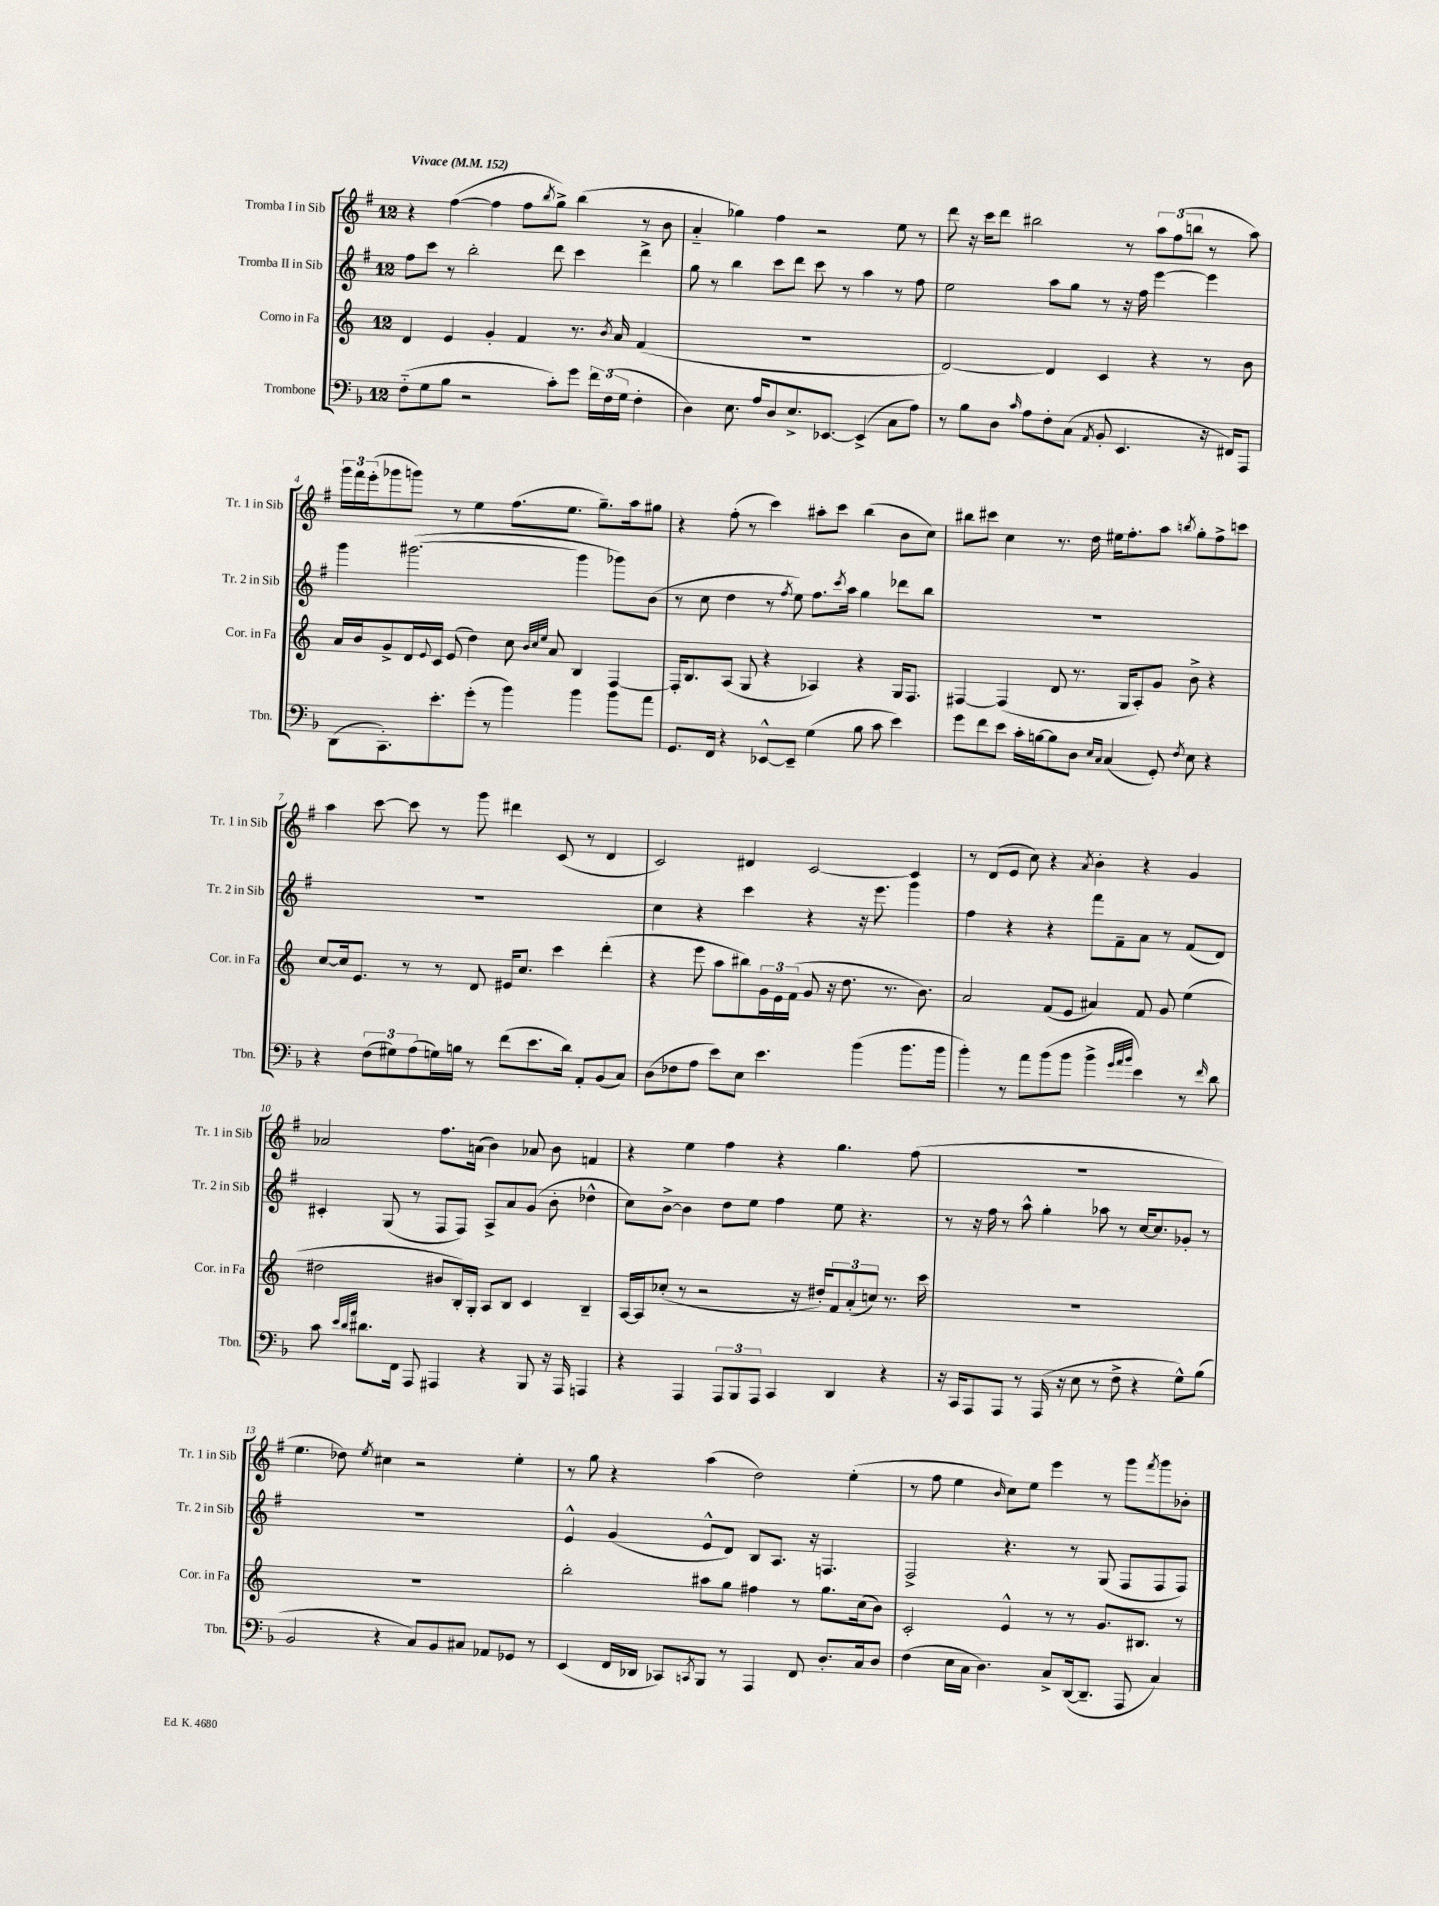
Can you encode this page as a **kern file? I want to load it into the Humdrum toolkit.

**kern	**kern	**kern	**kern
*staff4	*staff3	*staff2	*staff1
*clefF4	*clefG2	*clefG2	*clefG2
*k[b-]	*k[]	*k[f#]	*k[f#]
*M12/8	*M12/8	*M12/8	*M12/8
*MM152	*MM152	*MM152	*MM152
(8F'~\L	4d/	8ff#\L	4r
8G\	.	8ccc\J	.
8B-\J	4e/	8r	([4ff#\
2r	.	2bb'\	.
.	4g'/	.	4ff#\]
.	4f/	.	8ff#\L
.	.	.	8qbb/
8c'\L)	.	8ddd\	8gg^\J)
8g\J	8.r	4ccc\	(4bb\
24f\LL	.	.	.
(24F\	.	.	.
.	8qb/	.	.
.	16a/	.	.
24G\JJ	.	.	.
4F'\	(4f/	4ddd^\	8r
.	.	.	8b\
=	=	=	=
4D\)	1.r	8gg\	4a'~/
.	.	8r	.
8.E\	.	4bb\	4gg-\)
16A/LK	.	.	.
8D/	.	8ccc\L	4ff#\
8.E^/	.	8ddd\J	.
.	.	8ccc\	2r
[8.EE-/J	.	.	.
.	.	8r	.
(4EE-^/]	.	4aa\	.
8C\L	.	8r	8ee\
8A\J)	.	8ff#\	8r
=	=	=	=
8r	[2d/)	2ee\	8ddd\
8B-\L	.	.	16r
.	.	.	16ccc\LK
8D\J	.	.	8ddd\J
16qqc/	.	.	.
8A\L	.	.	2bb#\
8F'\	4d/]	8aa\L	.
(8C\J	.	8gg\J	.
8qAA/	.	.	.
8BB-'/	4c/	8r	.
4.EE/	.	16r	8r
.	.	16ff#\	.
.	4r	[4eee\	12aa\L
.	.	.	(12ff#\
.	.	.	12bb\J
16r	8r	4eee\]	8r
16FF#/LK)	.	.	.
8AAA/J	8b\	.	8aa\)
=	=	=	=
(8DD\L	16a/LL	4ggg\	24ggg\LL
.	.	.	24fff#\
.	16b/J	.	.
.	.	.	(24eee'\J
8.CC'\)	8g^/	.	8ggg-\
.	16d/L	([2.ggg#\	8ggg\J)
.	8qqe/	.	.
8.e'\	16c/JJ	.	.
.	(8e/	.	8r
(8g'\J	4dd\)	.	4ee\
8r	.	.	.
4b-\)	8cc\	.	(8.ff#\L
.	32qqb/LLL	.	.
.	32qqcc/	.	.
.	32qqee/JJJ	.	.
.	8a/	.	.
.	.	.	8.ee\J
4b-\	4B/	4ggg#\]	.
.	.	.	8.gg~\L)
8b-\L	[4F/	8ggg-\L)	.
.	.	.	16aa\k
8a\J	.	(8b\J	8gg#\J
=	=	=	=
8.GG/L	16F'/]LK	8r	4r
.	8.B/	.	.
.	.	8cc\	.
16FF/Jk	.	.	.
4r	(8A/J	4dd\	(8ff#'\
.	8G/	.	8r
[8EE-^^/L	4r	8r	4ccc\)
.	.	8qff#/	.
8EE-~/]J	.	8ee\)	.
(4G\	4A-/)	8.ff#\L	8aa#'\L
.	.	.	8ccc\J
.	.	8qccc/	.
.	.	16aa\Jk	.
8B-\	4r	4gg\	(4bb\
8c\	.	.	.
4e\)	16G/LK	8ddd-\L	8b\L
.	8.F/J	.	.
.	.	8bb\J	8cc\J)
=	=	=	=
8g\L	[4F#/	1.r	8bb#\L
8f\	.	.	8ccc#\J
8e\J	(4F#/]	.	4cc\
16c'\LL	.	.	.
[16B\J	.	.	.
8B\]	8d/	.	8.r
8D\J	8.r	.	.
.	.	.	16dd\
16qqE/LL	.	.	.
16qqC/JJ	.	.	.
(4C/	.	.	16ee#\LK
.	16G/LK	.	8.ff#'\
.	8A'/)	.	.
8GG'/)	8g/J	.	8aa\J
8qF/	.	.	8qbb/
8E\	8b^\	.	8gg'\L
4r	4r	.	8ff#^\
.	.	.	8ccc\J
=	=	=	=
4r	[8cc/L	1.r	4aa\
.	16cc/]k	.	.
.	8.e/J	.	.
(12F\L	.	.	[8ccc\
12G#\)	.	.	.
.	8r	.	8ccc\]
(12A\	.	.	.
16G\L)	8r	.	8r
16B\JJ	.	.	.
8r	8d/	.	8ggg\
(8f\L	16e#/LK	.	4ddd#\
.	8.cc/J	.	.
8.e\	.	.	.
.	4ccc\	.	(8c/
16d\Jk)	.	.	.
8AA'/L	.	.	8r
(8BB-/	(4ddd'\	.	4d/
8C/J)	.	.	.
=	=	=	=
(8D\L	4r	4cc\	2c/)
8F-\	.	.	.
8A\J	8eee\	4r	.
8e\L)	8aa\L	.	.
8E\J	8bb#\)	4ccc\	4d#/
4.e\	24g\L	.	.
.	24e\	.	.
.	(24f\JJ	.	.
.	8g/	4r	[2c/
.	16r	.	.
.	8.dd\	.	.
(4b-\	.	16r	.
.	.	8.eee\	.
.	8.r	.	.
8.b-\L	.	4ggg\	4c/]
.	8.b\)	.	.
16b-\Jk	.	.	.
=	=	=	=
4b-'\)	2a/	4ff#\	8r
.	.	.	(8d/L
8r	.	4r	8e/J
8a\L	.	.	8cc\)
(8b-\	(8f/L	4r	4r
8b-\J	8e/J	.	.
.	.	.	8qa/
4b-^\	4a#/)	8fff#\L	4b'\
.	.	8f#~\	.
32qqg/LLL	.	.	.
32qqa/	.	.	.
32qqb-/JJJ	.	.	.
4e\)	8f/	8a\J	4r
.	8g/	8r	.
8r	(4ee\	(8f#/L	4g/
16qqf/	.	.	.
8d\	.	8d/J)	.
=	=	=	=
8c\	2dd#\	4c#'/	2a-/
32qqe/LLL	.	.	.
32qqd/	.	.	.
32qqa/JJJ	.	.	.
8.d#\L	.	.	.
.	.	(8G/	.
16FF\Jk	.	.	.
8AAA/	.	8r	.
4AAA#/	8b#/L	8F#/L	8.ff#\L
.	16B'/L)	8F#/J)	.
.	16G'/JJ	.	(16a\Jk
4r	8A/L	8A^/L	4b\)
.	8B/J	8a/	.
8BBB-/	4c/	(8g/J	8a-/
16r	.	8b'\	8b\
16AAA#/	.	.	.
4AAA/	4B~/	4dd-^^\	4f/
=	=	=	=
4r	[16A/LL	8cc\L)	4r
.	16A/]J	.	.
.	(8cc-'/J	[8b^\J	.
4AAA/	8r	4b\]	4ee\
.	2r	.	.
12AAA/L	.	8dd\L	4ff#\
12BBB-/	.	.	.
.	.	8ee\J	.
12AAA/J	.	.	.
4CC/	.	4ff#\	4r
.	16r	.	.
.	16dd#'/LK)	.	.
4DD/	12f/	8ee\	4.gg\
.	(12a'/	.	.
.	.	4.r	.
.	12cc/J)	.	.
4r	8.r	.	.
.	.	.	(8ff#\
.	16ccc\	.	.
=	=	=	=
16r	1.r	8r	1.r
16CC/LK	.	.	.
8AAA/	.	16r	.
.	.	16ff#\	.
8AAA/J	.	8r	.
8r	.	8aa^^\	.
(16AAA/	.	4gg'\	.
16r	.	.	.
8E\	.	.	.
8r	.	8aa-\	.
8F^\	.	8r	.
4r	.	[16cc/LK	.
.	.	8.cc/]	.
8G^^\L)	.	8g-'/J	.
(8B-\J	.	8r	.
=	=	=	=
2BB-/	1.r	1.r	4.ee\
.	.	.	8dd-\)
.	.	.	8qee/
4r	.	.	4cc#\
8C/L)	.	.	2r
8BB-/	.	.	.
8C#/J	.	.	.
8AA-/L	.	.	.
8GG-/J	.	.	4ee'\
8r	.	.	.
=	=	=	=
(4EE/	2bb'\	4e^^/	8r
.	.	.	8gg\
16FF/LL	.	(4g/	4r
16DD-/JJ	.	.	.
8CC-/L)	.	.	.
8qCC/	.	.	.
8BBB-/J	8aa#\L	8e^^/L	(4aa\
8r	8gg\J	8d/J)	.
4AAA/	4ff#\	8B/L	2dd\)
.	.	8.A/J	.
8FF/	8r	.	.
.	.	16r	.
8.D'/L	8.gg\L	4.F/	.
.	.	.	(4ee'\
16C/k	(16cc\k	.	.
8D/J	8b\J)	.	.
=	=	=	=
(4F\	2c'/	2F#^/	8r
.	.	.	8ff#\
16E\LL	.	.	4ee\
16C\JJ	.	.	.
4.D\)	.	.	.
.	.	.	16qqb/
.	4e^^/	4.r	8cc\L)
.	.	.	8ee\J
8C^/L	8r	.	4eee\
([16DD/k	8r	8r	.
8.DD~/]J	.	.	.
.	8.g/L	(8G/	8r
8AAA/	.	8F#/L	8ggg\L
.	8.B#/J	.	.
.	.	.	8qfff#/
4C/)	.	8F#/	8ggg\
.	8r	8F#/J)	8b-'\J
==	==	==	==
*-	*-	*-	*-
